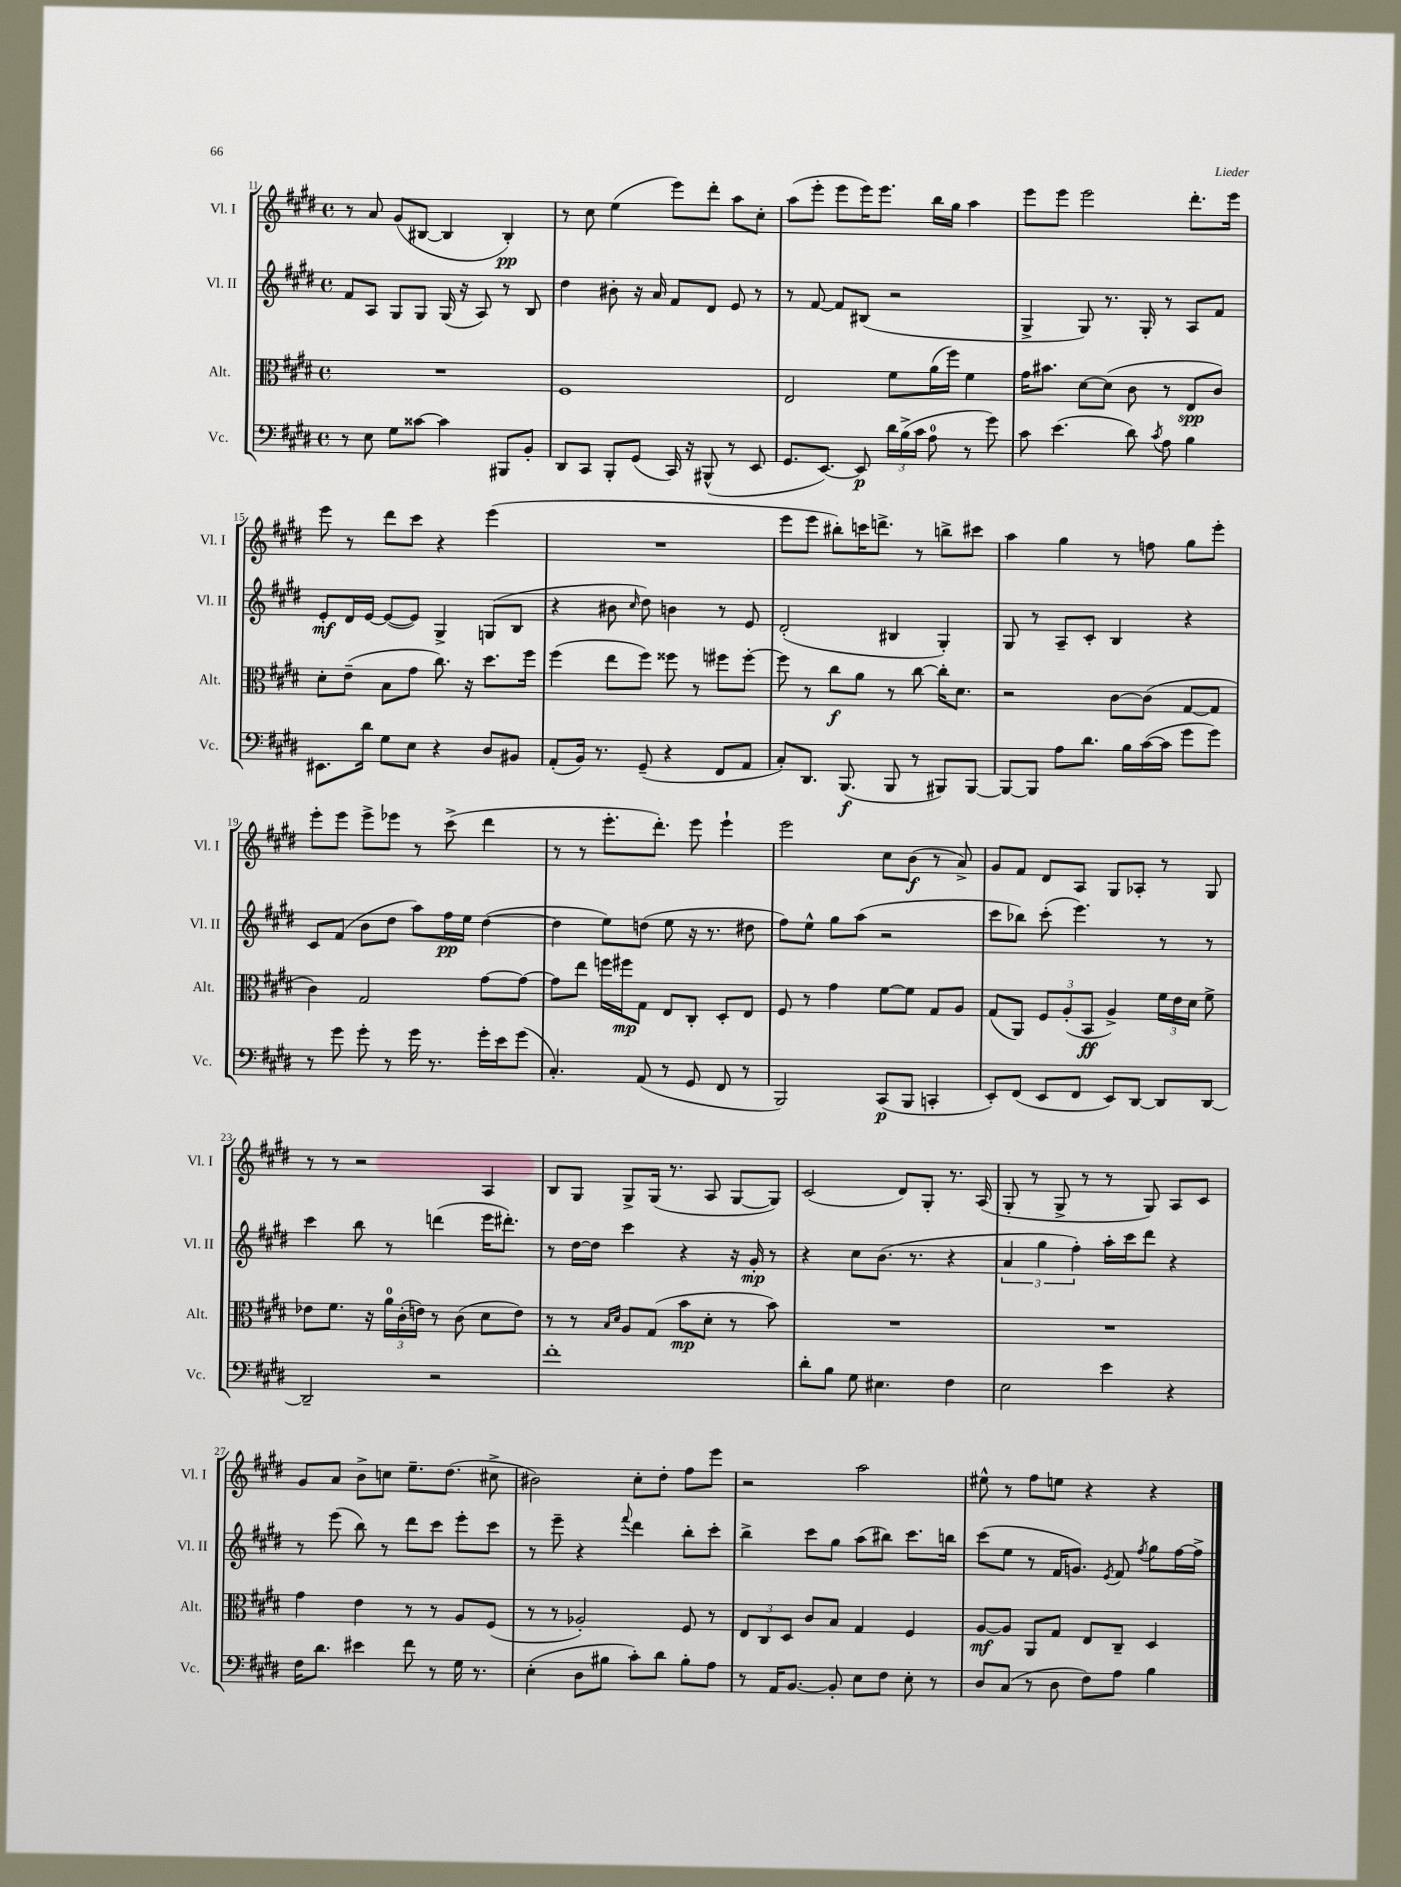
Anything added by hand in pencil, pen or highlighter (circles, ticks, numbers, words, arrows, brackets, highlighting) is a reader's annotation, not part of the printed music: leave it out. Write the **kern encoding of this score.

**kern	**dynam	**kern	**dynam	**kern	**dynam	**kern	**dynam
*part4	*part4	*part3	*part3	*part2	*part2	*part1	*part1
*staff4	*staff4	*staff3	*staff3	*staff2	*staff2	*staff1	*staff1
*I"Vc.	*	*I"Alt.	*	*I"Vl. II	*	*I"Vl. I	*
*I'Vc.	*	*I'Alt.	*	*I'Vl. II	*	*I'Vl. I	*
*clefF4	*	*clefC3	*	*clefG2	*	*clefG2	*
*k[f#c#g#d#]	*	*k[f#c#g#d#]	*	*k[f#c#g#d#]	*	*k[f#c#g#d#]	*
*M4/4	*	*M4/4	*	*M4/4	*	*M4/4	*
*met(c)	*	*met(c)	*	*met(c)	*	*met(c)	*
=11	=11	=11	=11	=11	=11	=11	=11
8r	.	1r	.	8f#/L	.	8r	.
8E\	.	.	.	8A/J	.	8a/	.
8G#\L	.	.	.	8G#/L	.	(8g#/L	.
[8c##X\J	.	.	.	8G#/J	.	[8B#X/J	.
4c##\]	.	.	.	(16G#/	.	4B#/]	.
.	.	.	.	16r	.	.	.
.	.	.	.	8A/)	.	.	.
8BBB#X/L	.	.	.	8r	.	4B#'/)	pp
8BB'/J	.	.	.	8B/	.	.	.
=12	=12	=12	=12	=12	=12	=12	=12
8DD#/L	.	1F#	.	4dd#\	.	8r	.
8CC#/J	.	.	.	.	.	8cc#\	.
8BBB'/L	.	.	.	8b#X'\	.	(4ee\	.
(8GG#/J	.	.	.	16r	.	.	.
.	.	.	.	16a/	.	.	.
16CC#/)	.	.	.	8f#/L	.	8eee\L)	.
16r	.	.	.	.	.	.	.
(8BBB#X^^/	.	.	.	8d#/J	.	8ddd#'\J	.
8r	.	.	.	8e/	.	8aa\L	.
8EE/	.	.	.	8r	.	8cc#'\J	.
=13	=13	=13	=13	=13	=13	=13	=13
8.GG#/L	.	2E/	.	8r	.	(8aa\L	.
.	.	.	.	[8f#/	.	8eee'\J	.
[8.EE/J)	.	.	.	.	.	.	.
.	.	.	.	8f#/L]	.	8eee\L	.
8EE/]	p	.	.	(8B#X/J	.	16eee\K)	.
.	.	.	.	.	.	8.eee\J	.
24d#\LL	.	8f#\L	.	2r	.	.	.
(24B^\	.	.	.	.	.	.	.
24c#\JJ	.	.	.	.	.	.	.
8A\	.	(16a\L	.	.	.	16bb\LL	.
.	.	16ff#\JJ)	.	.	.	16gg#\JJ	.
8r	.	4f#\	.	.	.	4aa\	.
8g#\)	.	.	.	.	.	.	.
=14	=14	=14	=14	=14	=14	=14	=14
8c#\	.	16g#\KL	.	4G#^/	.	8eee\L	.
.	.	8.b#X\J	.	.	.	.	.
(4.e\	.	.	.	.	.	8eee\J	.
.	.	[8d#\L	.	8G#/)	.	2eee\	.
.	.	(8d#\J]	.	8.r	.	.	.
8d#\)	.	8c#\	.	.	.	.	.
.	.	.	.	16G#'/	.	.	.
8qc#/	.	.	.	.	.	.	.
8A\	.	8r	.	8r	.	.	.
4B\	.	8E/L	spp	8A/L	.	8.ddd#'\L	.
.	.	8c#/J)	.	8f#/J	.	.	.
.	.	.	.	.	.	16eee\Jk	.
!!LO:LB:g=z
=15	=15	=15	=15	=15	=15	=15	=15
8.EE#X\L	.	8d#'\L	.	8e'/L	mf	8eee\	.
.	.	(8e~\J	.	16d#/L	.	8r	.
16d#\Jk	.	.	.	[16e/JJ	.	.	.
8G#\L	.	8B\L	.	(8e/L_	.	8ddd#\L	.
8E\J	.	8g#\J	.	8e/J])	.	8ccc#\J	.
4r	.	8.cc#\)	.	4G#^/	.	4r	.
.	.	16r	.	.	.	.	.
8D#/L	.	8.dd#\L	.	(8Gn/L	.	(4eee\	.
8BB#X/J	.	.	.	8B/J	.	.	.
.	.	16ff#\Jk	.	.	.	.	.
=16	=16	=16	=16	=16	=16	=16	=16
(8AA'/L	.	(4ff#\	.	4r	.	1r	.
16BB/Jk)	.	.	.	.	.	.	.
8.r	.	.	.	.	.	.	.
.	.	8ee\L	.	8b#X\	.	.	.
.	.	.	.	16qqcc#/	.	.	.
(8GG#~/	.	8ff#\J)	.	8dd#\)	.	.	.
4r	.	8ff##X\	.	4bn\	.	.	.
.	.	8r	.	.	.	.	.
8FF#/L	.	8ff#X\L	.	8r	.	.	.
8AA/J	.	[8ff#'\J	.	8e/	.	.	.
=17	=17	=17	=17	=17	=17	=17	=17
8C#'/L)	.	8ff#\]	.	(2d#'/	.	8eee\L	.
8.DD#/J	.	8r	.	.	.	8eee\J	.
.	.	8cc#\L	f	.	.	8bb#X'\L)	.
(8.BBB/	f	.	.	.	.	.	.
.	.	8a\J	.	.	.	16cccn\K	.
.	.	.	.	.	.	8.dddn^\J	.
8BBB/	.	8r	.	4B#X/	.	.	.
8r	.	[8cc#\	.	.	.	8r	.
8BBB#X/L)	.	16cc#'\KL]	.	4G#'/)	.	8bbn^\L	.
.	.	8.d#\J	.	.	.	.	.
[8BBB#/J	.	.	.	.	.	8ccc#X\J	.
=18	=18	=18	=18	=18	=18	=18	=18
8BBB#/L_	.	2r	.	8G#/	.	4aa\	.
8BBB#/J]	.	.	.	8r	.	.	.
8A\L	.	.	.	8A~/L	.	4gg#\	.
8.d#\J	.	.	.	8c#'/J	.	.	.
.	.	[8c#\L	.	4B/	.	8r	.
16B\LL	.	.	.	.	.	.	.
([16c#\	.	(8c#\J]	.	.	.	8ffn\	.
16c#\JJ]	.	.	.	.	.	.	.
8g#\L	.	[8G#/L	.	4r	.	8gg#\L	.
8g#\J)	.	8G#/J]	.	.	.	8eee'\J	.
!!LO:LB:g=z
=19	=19	=19	=19	=19	=19	=19	=19
8r	.	4c#\)	.	8c#/L	.	8eee'\L	.
8g#\	.	.	.	(8f#/J	.	8eee\J	.
8g#'\	.	2G#/	.	8b\L	.	8eee^\L	.
8r	.	.	.	8dd#\J	.	8eee-X\J	.
16g#\	.	.	.	8aa\L)	.	8r	.
8.r	.	.	.	.	.	.	.
.	.	.	.	16ff#\L	pp	(8ccc#^\	.
.	.	.	.	16ee\JJ	.	.	.
16g#'\LL	.	[8g#\L	.	([4dd#\	.	4ddd#\	.
16e\J	.	.	.	.	.	.	.
(8g#\J	.	8g#\J_	.	.	.	.	.
=20	=20	=20	=20	=20	=20	=20	=20
4.C#'/)	.	8g#\L]	.	4dd#\]	.	8r	.
.	.	8ee\J	.	.	.	8r	.
.	.	16ffn\LL	.	8ee\L)	.	8.eee'\L	.
.	.	16ff#X\J	mp	.	.	.	.
(8AA/	.	8G#\J	.	(8ddn\J	.	.	.
.	.	.	.	.	.	8.ddd#'\J)	.
8r	.	8E/L	.	8ee\	.	.	.
8GG#/	.	8C#'/J	.	16r	.	8eee\	.
.	.	.	.	8.r	.	.	.
8FF#/	.	8D#'/L	.	.	.	4eee`\	.
8r	.	8E/J	.	8dd#X\	.	.	.
=21	=21	=21	=21	=21	=21	=21	=21
2BBB/)	.	8F#/	.	8ff#\L)	.	2eee\	.
.	.	8r	.	8ee^^\J	.	.	.
.	.	4g#\	.	8gg#\L	.	.	.
.	.	.	.	(8aa\J	.	.	.
(8CC#/L	p	[8f#\L	.	2r	.	8cc#\L	.
8BBB/J	.	8f#\J]	.	.	.	(8b\J	f
4CCn'/	.	8G#/L	.	.	.	8r	.
.	.	8A/J	.	.	.	8a^/)	.
=22	=22	=22	=22	=22	=22	=22	=22
8EE'/L)	.	(8G#/L	.	8ccc#\L	.	8g#/L	.
(8FF#/J	.	8AA/J)	.	8bb-X\J)	.	8f#/J	.
8EE/L	.	12F#/L	.	(8ccc#'\	.	8d#/L	.
.	.	(12A'/	.	.	.	.	.
8FF#/J	.	.	.	4.eee\)	.	8A/J	.
.	.	12BB/J	ff	.	.	.	.
8EE/L)	.	4A^/)	.	.	.	8G#/L	.
[8DD#/J	.	.	.	.	.	8A-X'/J	.
8DD#/L]	.	24f#\LL	.	8r	.	8r	.
.	.	24e\	.	.	.	.	.
.	.	24d#\JJ	.	.	.	.	.
[8DD#/J	.	8f#^\	.	8r	.	8G#/	.
!!LO:LB:g=z
=23	=23	=23	=23	=23	=23	=23	=23
2DD#~/]	.	8e-X\L	.	4ccc#\	.	8r	.
.	.	8.f#\J	.	.	.	8r	.
.	.	.	.	8bb\	.	2r	.
.	.	16r	.	.	.	.	.
.	.	24a\LL	.	8r	.	.	.
.	.	(24c#'\	.	.	.	.	.
.	.	24en\JJ)	.	.	.	.	.
2r	.	8r	.	(4dddn\	.	.	.
.	.	(8c#\	.	.	.	.	.
.	.	8d#\L	.	16eee\KL	.	4A/	.
.	.	.	.	8.ddd#X'\J)	.	.	.
.	.	8e\J)	.	.	.	.	.
=24	=24	=24	=24	=24	=24	=24	=24
1f#'	.	8r	.	8r	.	8B/L	.
.	.	8r	.	[16dd#\LL	.	8G#/J	.
.	.	.	.	16dd#\JJ]	.	.	.
.	.	16qqB/LL	.	.	.	.	.
.	.	16qqd#/JJ	.	.	.	.	.
.	.	8A/L	.	4ccc#\	.	8G#^/L	.
.	.	(8G#/J	.	.	.	(16G#/Jk	.
.	.	.	.	.	.	8.r	.
.	.	8b\L	mp	4r	.	.	.
.	.	8d#'\J	.	.	.	8A/	.
.	.	8r	.	16r	.	[8G#/L	.
.	.	.	.	16g#'/	mp	.	.
.	.	8b\)	.	8r	.	8G#/J])	.
=25	=25	=25	=25	=25	=25	=25	=25
8d#'\L	.	1r	.	4r	.	(2c#/	.
8B\J	.	.	.	.	.	.	.
8G#\	.	.	.	8cc#\L	.	.	.
4.E#X\	.	.	.	(8.b\J	.	.	.
.	.	.	.	.	.	8d#/L)	.
.	.	.	.	8.r	.	.	.
.	.	.	.	.	.	8G#'/J	.
4F#\	.	.	.	4r	.	8.r	.
.	.	.	.	.	.	(16A/	.
=26	=26	=26	=26	=26	=26	=26	=26
2E\	.	1r	.	6a/	.	8G#'/	.
.	.	.	.	.	.	8r	.
.	.	.	.	6gg#\	.	.	.
.	.	.	.	.	.	8G#^/	.
.	.	.	.	6ff#'\)	.	.	.
.	.	.	.	.	.	8r	.
4e\	.	.	.	16aa'\LL	.	8r	.
.	.	.	.	16ccc#\J	.	.	.
.	.	.	.	8ddd#\J	.	8G#/)	.
4r	.	.	.	4r	.	8A/L	.
.	.	.	.	.	.	8c#/J	.
!!LO:LB:g=z
=27	=27	=27	=27	=27	=27	=27	=27
16F#\KL	.	4g#\	.	8r	.	8g#/L	.
8.d#\J	.	.	.	.	.	.	.
.	.	.	.	(8eee\	.	8a/J	.
4e#X\	.	4e\	.	8bb\)	.	8b^\L	.
.	.	.	.	8r	.	8ccn\J	.
8f#\	.	8r	.	8ddd#\L	.	8.ee~\L	.
8r	.	8r	.	8ccc#\J	.	.	.
.	.	.	.	.	.	(8.dd#\J	.
16G#\	.	8A/L	.	8eee'\L	.	.	.
8.r	.	.	.	.	.	.	.
.	.	(8F#/J	.	8ccc#\J	.	8cc#X^\	.
=28	=28	=28	=28	=28	=28	=28	=28
(4E'\	.	8r	.	8r	.	2b#X\)	.
.	.	8r	.	8eee~\	.	.	.
8D#\L	.	2A-X'/)	.	4r	.	.	.
8B#X\J	.	.	.	.	.	.	.
.	.	.	.	8qqfff#/	.	.	.
8c#'\L)	.	.	.	4ddd#\	.	8cc#'\L	.
8d#\J	.	.	.	.	.	8dd#'\J	.
8B#'\L	.	8F#/	.	8bb'\L	.	8ff#\L	.
8A\J	.	8r	.	8ccc#'\J	.	8eee\J	.
=29	=29	=29	=29	=29	=29	=29	=29
8r	.	12E/L	.	4bb^\	.	2r	.
.	.	12C#/	.	.	.	.	.
16AA/KL	.	.	.	.	.	.	.
.	.	12D#/J	.	.	.	.	.
[8.BB/J	.	.	.	.	.	.	.
.	.	8c#/L	.	8ccc#\L	.	.	.
8BB'/]	.	8B/J	.	8gg#\J	.	.	.
8E\L	.	4G#/	.	(8aa\L	.	2aa\	.
8F#\J	.	.	.	8bb#X\J)	.	.	.
8E'\	.	4F#/	.	8.ccc#\L	.	.	.
8r	.	.	.	.	.	.	.
.	.	.	.	16bbn\Jk	.	.	.
=30	=30	=30	=30	=30	=30	=30	=30
8D#/L	.	[8A/L	mf	(8ccc#\L	.	8ee#X^^\	.
(8C#/J	.	8A/J]	.	8ee\J	.	8r	.
8r	.	8AA/L	.	8r	.	8ff#\L	.
8D#\	.	8G#/J	.	16f#/KL	.	8een\J	.
.	.	.	.	8.gn/J)	.	.	.
8F#\L)	.	8E/L	.	.	.	4r	.
.	.	.	.	8qe/	.	.	.
8A\J	.	8C#~/J	.	8f#/	.	.	.
.	.	.	.	8qff#/	.	.	.
4B\	.	4D#/	.	8gg#\L	.	4r	.
.	.	.	.	[16ff#\L	.	.	.
.	.	.	.	16ff#^\JJ]	.	.	.
==	==	==	==	==	==	==	==
*-	*-	*-	*-	*-	*-	*-	*-
